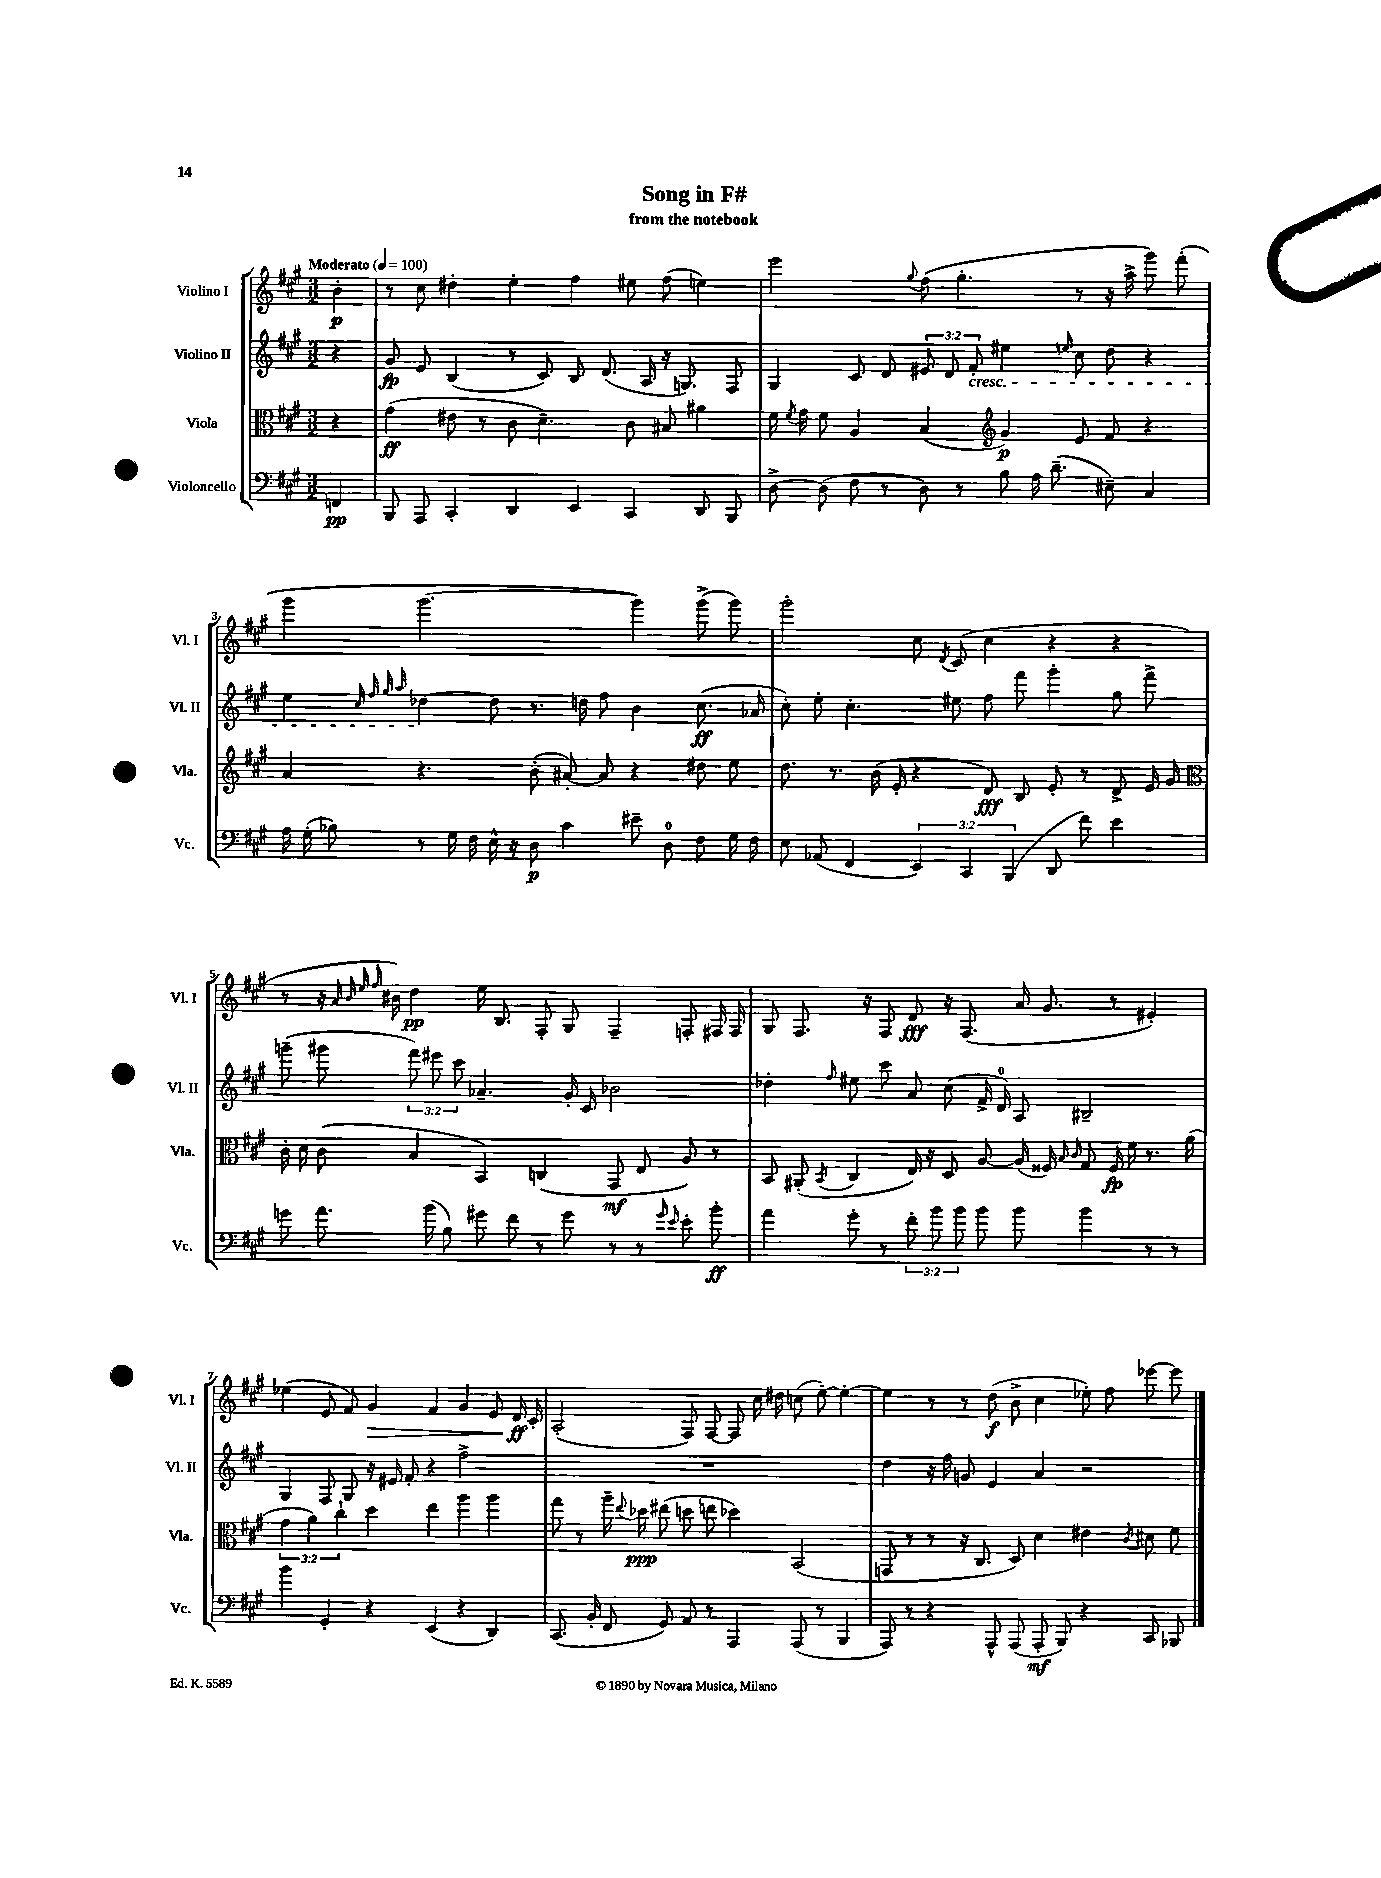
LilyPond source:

\header { title = "Song in F#" subtitle = "from the notebook" }
<<
\new StaffGroup <<
\new Staff = "s0" \with { instrumentName = "Violino I" shortInstrumentName = "Vl. I" } {
    \clef treble \key a \major \numericTimeSignature \time 3/2 \partial 4 \tempo "Moderato" 4 = 100
    \autoBeamOff b'4-.\p |
    r8 cis''8 dis''4-. e''4-. fis''4 eis''8 fis''8( e''4) |
    e'''2 \appoggiatura { gis''8 } fis''8( gis''4.-. r8 r16 a''16-> gis'''8) fis'''8-.( |
    gis'''4 gis'''2.~ gis'''4) gis'''8->( gis'''8) |
    gis'''2-. cis''8 \acciaccatura { d'8 } cis'8( cis''4 r4 r4 |
    r8 r16 \grace { a'32 b'32 e''32 fis''32 } bis'16) d''4\pp e''16 b8. fis8-. gis8 fis4-- f8-. fis16 fis16 |
    gis8 fis8. r16 fis8 d'8\fff r16 fis8.( a'16 gis'8. r8 eis'4-.) |
    ees''4( e'8 fis'8) gis'4\> fis'4 gis'4 e'8 d'16\ff\! cis'16-. |
    a2-.( fis8) fis8~ fis8 cis''16 dis''16 c''8( e''8~-.) e''4~-. |
    e''4 r8 r8 d''8\f( b'8-> cis''4 ees''8-.) fis''8 ees'''8~ ees'''8 \bar "|." |
}
\new Staff = "s1" \with { instrumentName = "Violino II" shortInstrumentName = "Vl. II" } {
    \clef treble \key a \major \numericTimeSignature \time 3/2 \override Staff.TupletNumber.text = #tuplet-number::calc-fraction-text \partial 4
    \autoBeamOff r4 |
    gis'8\fp e'8 b4( r8 cis'8) b8 d'8.( a16 r16 g8.) fis8 |
    gis4 cis'8 d'8 \tuplet 3/2 { eis'8 d'8 fis'8-.\cresc } eis''4 \grace { e''16 } cis''8 d''8 r4 |
    e''4 \grace { cis''32 fis''32 gis''32 a''32 } des''4~\! des''8 r8. d''16 fis''8 b'4 cis''8.\ff( aes'16 |
    cis''8-.) e''8-. cis''4.-. eis''8 fis''8 fis'''8 gis'''4-. gis''8 fis'''8-> |
    g'''8--( gis'''8 \tuplet 3/2 { fis'''8) eis'''8 cis'''8 } aes'4.-- gis'16-. cis'16 bes'2 |
    des''4-. \grace { fis''16 } eis''8 cis'''8 a'8 cis''8( fis'16-> d'16-0) a8 bis2-- |
    gis4 fis8 gis8 r16 eis'16 fis'8-. r4 fis''2-> |
    R1. |
    d''4 r16 fis''16 g'8 e'4 a'4 r2 \bar "|." |
}
\new Staff = "s2" \with { instrumentName = "Viola" shortInstrumentName = "Vla." } {
    \clef alto \key a \major \numericTimeSignature \time 3/2 \override Staff.TupletNumber.text = #tuplet-number::calc-fraction-text \partial 4
    \autoBeamOff r4 |
    gis'4\ff( eis'8 r8 cis'8 d'4.--) cis'8 bis8 ais'4 |
    fis'16 \acciaccatura { fis'8 } gis'16 fis'8 a4 b4( \clef treble gis'4\p) e'8 fis'8 r4 |
    a'4 r4. b'8-.( ais'8~-.) ais'8 r4 dis''8 e''8 |
    d''8. r8. b'16( e'16-. r4 d'8\fff) b8 e'8-. r8 d'8-> e'16 gis'16 |
    \clef alto cis'16-. d'16 cis'8( b4 b,4) c4( gis,8\mf e8 a8) r8 |
    b,8 ais,8-.( \acciaccatura { b,8 } cis4 e16) r16 d8 a8~ a16( fisis16) \grace { b16 cis'16 } gis8 fisis16\fp fis'16 r8. a'16( |
    \tuplet 3/2 { gis'4 a'4) cis''4-! } d''4 e''4 a''4 a''4 |
    gis''8 r8 a''16-- \appoggiatura { e''8 } des''16\ppp eis''8( d''8 e''8 des''4) b,2( |
    g,8 r8 r8 r16 cis8. d8) d'4 eis'4 \acciaccatura { cis'8 } dis'8 fis'8 \bar "|." |
}
\new Staff = "s3" \with { instrumentName = "Violoncello" shortInstrumentName = "Vc." } {
    \clef bass \key a \major \numericTimeSignature \time 3/2 \override Staff.TupletNumber.text = #tuplet-number::calc-fraction-text \partial 4
    \autoBeamOff f,4\pp |
    b,,8 a,,8 cis,4-. d,4 e,4 cis,4 d,8 b,,8 |
    d8~-> d8( fis8 r8 d8) r8 b8 a16 d'8.--( eis8--) cis4 |
    a16 gis16-.( bes8) r8 gis16 fis16 e16-^ r16 d8\p cis'4 eis'8-- d8-0 fis8 gis16 fis16 |
    e8 aes,8( fis,4 \tuplet 3/2 { e,4) cis,4 b,,4( } d,8 fis'8) e'4 |
    g'8 a'8. b'16( b8) gis'8 fis'8 r8 gis'8 r8 r8 \grace { gis'16 e'16 } e'8-. b'8-.\ff |
    a'4 gis'8-. r8 \tuplet 3/2 { fis'8-. b'8 b'8 } b'8 b'8 b'4 r8 r8 |
    b'4 gis,4-. r4 e,4( r4 d,4) |
    cis,8.( b,16-. fis,8 gis,8) a,8 r8 a,,4 a,,8( r8 b,,4 |
    a,,8) r8 r4 a,,8-^ a,,8( a,,8-.\mf b,,8) r4 cis,8 bes,,8 \bar "|." |
}
>>
>>
